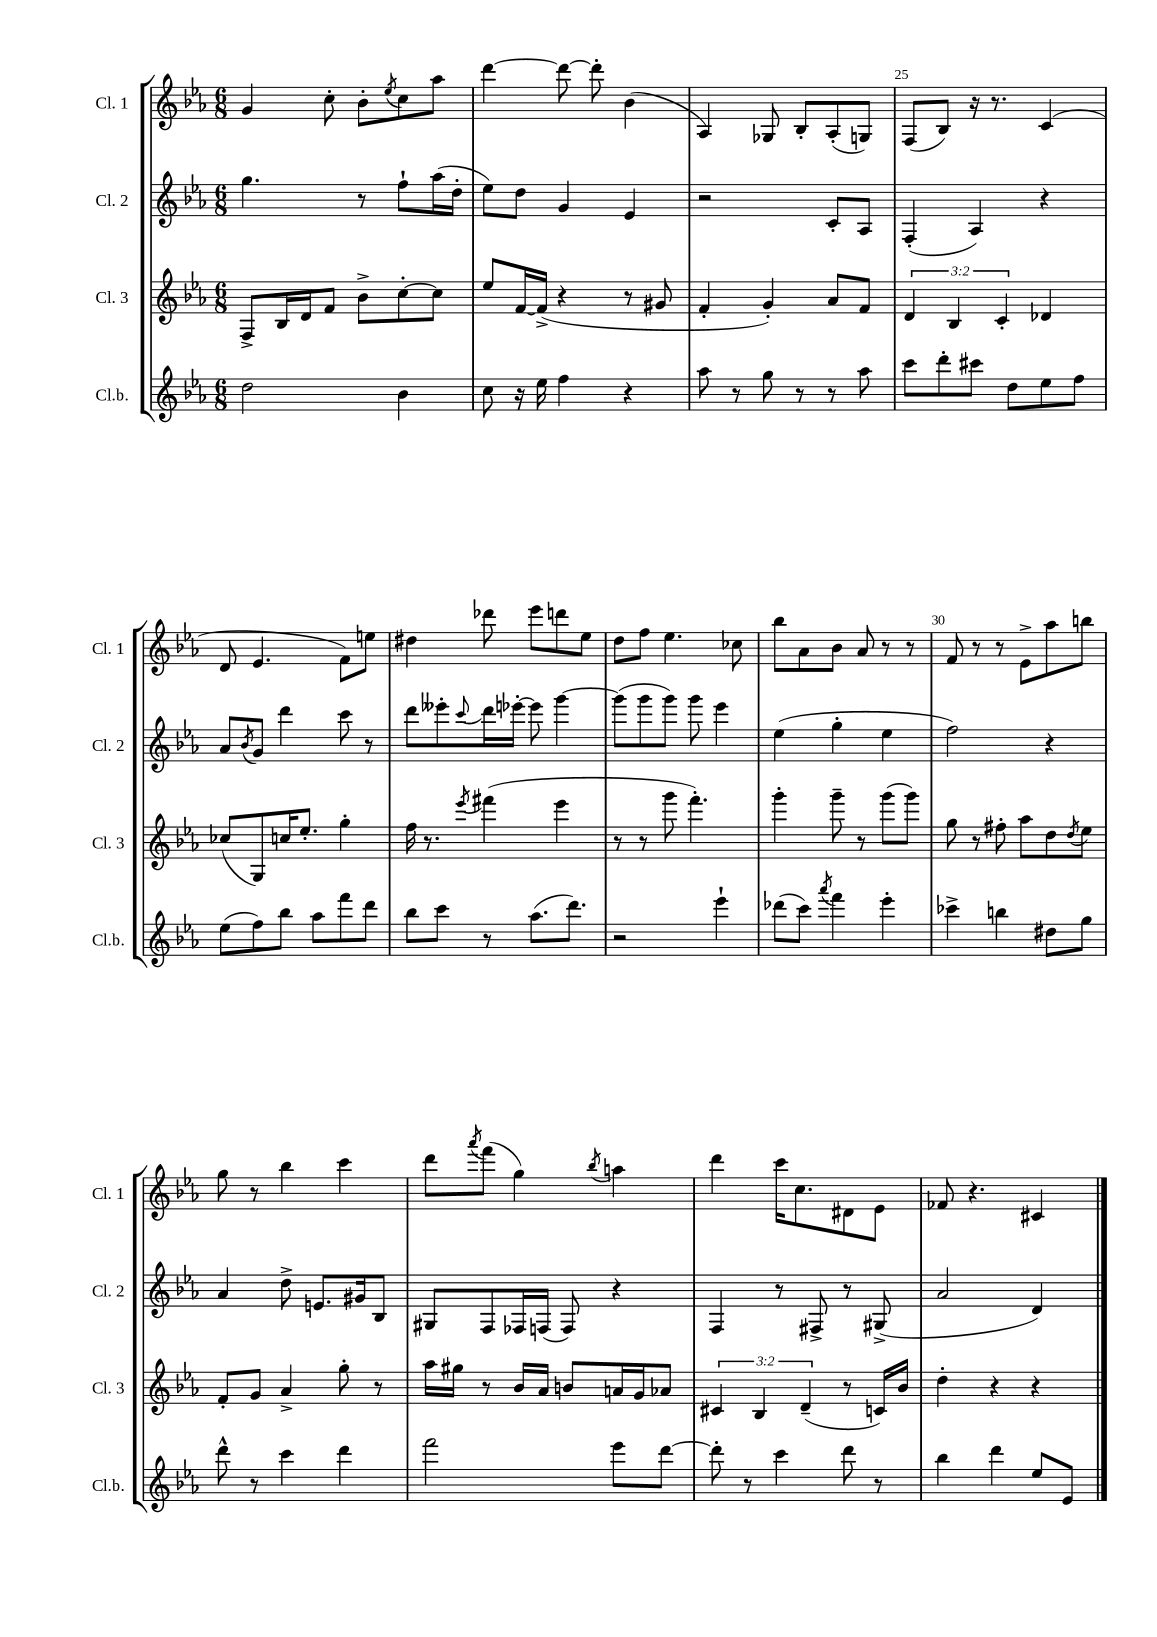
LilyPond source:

<<
\new StaffGroup <<
\new Staff = "s0" \with { instrumentName = "Cl. 1" shortInstrumentName = "Cl. 1" } {
    \clef treble \key ees \major \numericTimeSignature \time 6/8
    g'4 c''8-. bes'8-. \acciaccatura { ees''8 } c''8 aes''8 |
    d'''4~ d'''8~ d'''8-. bes'4( |
    aes4) ges8 bes8-. aes8-.( g8) |
    f8( bes8) r16 r8. c'4( |
    d'8 ees'4. f'8) e''8 |
    dis''4 des'''8 ees'''8 d'''8 ees''8 |
    d''8 f''8 ees''4. ces''8 |
    bes''8 aes'8 bes'8 aes'8 r8 r8 |
    f'8 r8 r8 ees'8-> aes''8 b''8 |
    g''8 r8 bes''4 c'''4 |
    d'''8 \acciaccatura { aes'''8 } f'''8( g''4) \acciaccatura { bes''8 } a''4 |
    d'''4 c'''16 c''8. dis'8 ees'8 |
    fes'8 r4. cis'4 \bar "|." |
}
\new Staff = "s1" \with { instrumentName = "Cl. 2" shortInstrumentName = "Cl. 2" } {
    \clef treble \key ees \major \numericTimeSignature \time 6/8
    g''4. r8 f''8-! aes''16( d''16-. |
    ees''8) d''8 g'4 ees'4 |
    r2 c'8-. aes8 |
    f4-.( aes4) r4 |
    aes'8 \acciaccatura { bes'8 } g'8 d'''4 c'''8 r8 |
    d'''8 eeses'''8-. \appoggiatura { c'''8 } d'''16 ees'''16~-. ees'''8 g'''4~ |
    g'''8( g'''8 g'''8) g'''8 ees'''4 |
    ees''4( g''4-. ees''4 |
    f''2) r4 |
    aes'4 d''8-> e'8. gis'16 bes8 |
    gis8 f8 fes16 f16( f8) r4 |
    f4 r8 fis8-> r8 gis8->( |
    aes'2 d'4) \bar "|." |
}
\new Staff = "s2" \with { instrumentName = "Cl. 3" shortInstrumentName = "Cl. 3" } {
    \clef treble \key ees \major \numericTimeSignature \time 6/8 \override Staff.TupletNumber.text = #tuplet-number::calc-fraction-text
    f8-> bes16 d'16 f'8 bes'8-> c''8~-. c''8 |
    ees''8 f'16~ f'16->( r4 r8 gis'8 |
    f'4-. g'4-.) aes'8 f'8 |
    \tuplet 3/2 { d'4 bes4 c'4-. } des'4 |
    ces''8( g8) c''16 ees''8.-. g''4-. |
    f''16 r8. \acciaccatura { ees'''8 } fis'''4( ees'''4 |
    r8 r8 g'''8 f'''4.-.) |
    g'''4-. g'''8-- r8 g'''8( g'''8) |
    g''8 r8 fis''8-. aes''8 d''8 \acciaccatura { d''8 } ees''8 |
    f'8-. g'8 aes'4-> g''8-. r8 |
    aes''16 gis''16 r8 bes'16 aes'16 b'8 a'16 g'16 aes'8 |
    \tuplet 3/2 { cis'4 bes4 d'4--( } r8 c'16) bes'16 |
    d''4-. r4 r4 \bar "|." |
}
\new Staff = "s3" \with { instrumentName = "Cl.b." shortInstrumentName = "Cl.b." } {
    \clef treble \key ees \major \numericTimeSignature \time 6/8
    d''2 bes'4 |
    c''8 r16 ees''16 f''4 r4 |
    aes''8 r8 g''8 r8 r8 aes''8 |
    c'''8 d'''8-. cis'''8 d''8 ees''8 f''8 |
    ees''8( f''8) bes''8 aes''8 f'''8 d'''8 |
    bes''8 c'''8 r8 aes''8.( d'''8.) |
    r2 ees'''4-! |
    des'''8( c'''8) \acciaccatura { aes'''8 } f'''4 ees'''4-. |
    ces'''4-> b''4 dis''8 g''8 |
    d'''8-^ r8 c'''4 d'''4 |
    f'''2 ees'''8 d'''8~ |
    d'''8-. r8 c'''4 d'''8 r8 |
    bes''4 d'''4 ees''8 ees'8 \bar "|." |
}
>>
>>
\layout { \context { \Score currentBarNumber = #22 \override BarNumber.break-visibility = ##(#f #t #t) barNumberVisibility = #(every-nth-bar-number-visible 5) } }
